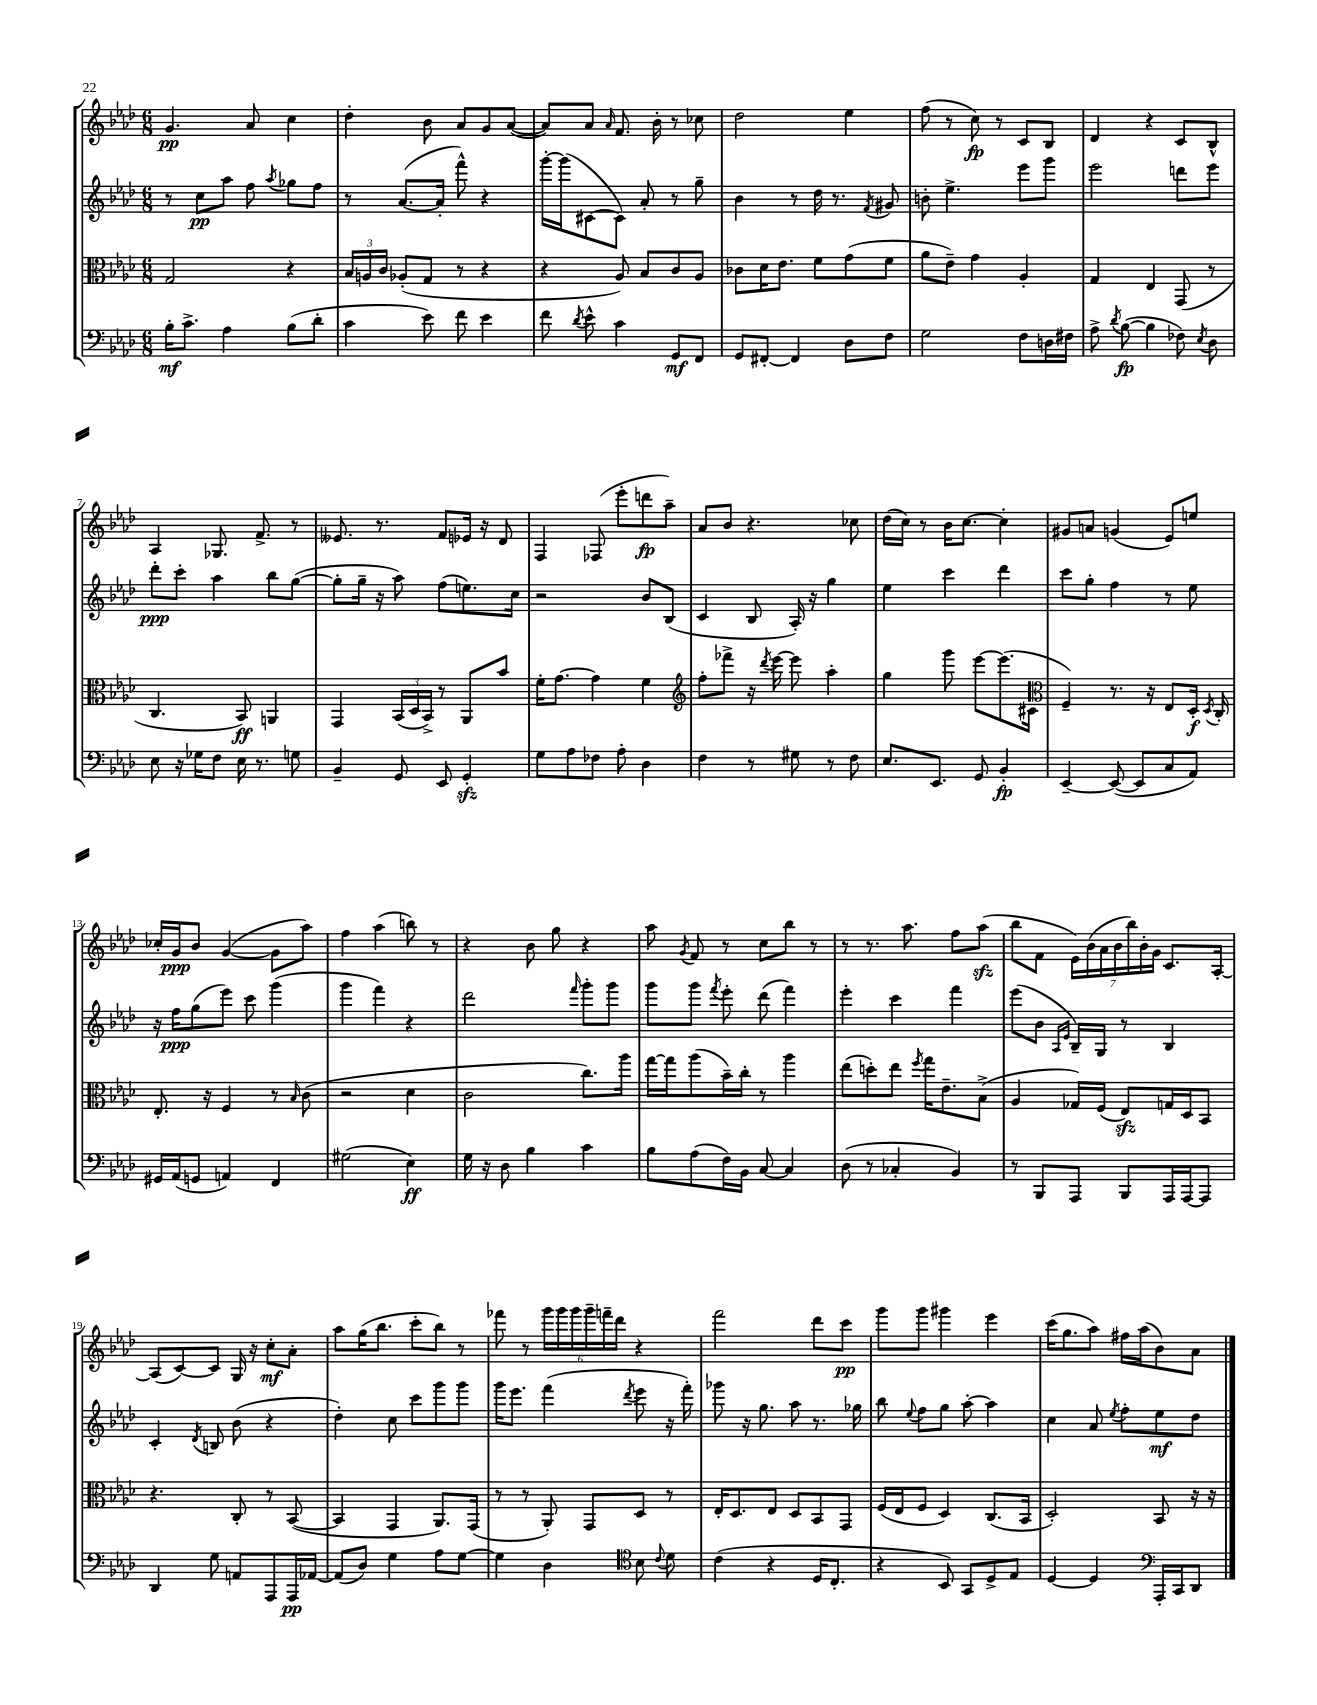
<<
\new StaffGroup <<
\new Staff = "s0" {
    \clef treble \key aes \major \numericTimeSignature \time 6/8
    \autoBeamOff g'4.\pp aes'8 c''4 |
    des''4-. bes'8 aes'8[ g'8 aes'8]~( |
    aes'8[) aes'8] \grace { aes'16 } f'8. bes'16-. r8 ces''8 |
    des''2 ees''4 |
    f''8( r8 c''8\fp) r8 c'8[ bes8] |
    des'4 r4 c'8[ bes8]-^ |
    aes4 ges8. f'8.-> r8 |
    eeses'8. r8. f'8[ ees'16] r16 des'8 |
    f4 fes8( ees'''8[-. d'''8\fp aes''8]--) |
    aes'8[ bes'8] r4. ces''8 |
    des''16[( c''16]) r8 bes'16[ c''8.]~ c''4-. |
    gis'8[ a'8] g'4( ees'8[) e''8] |
    ces''16[-. g'16\ppp bes'8] g'4~( g'8[ aes''8]) |
    f''4 aes''4( b''8) r8 |
    r4 bes'8 g''8 r4 |
    aes''8 \acciaccatura { g'8 } f'8 r8 c''8[ bes''8] r8 |
    r8 r8. aes''8. f''8[ aes''8]\sfz( |
    bes''8[ f'8] \tuplet 7/4 { ees'16[) bes'16( aes'16 bes'16 bes''16) bes'16-. g'16] } c'8.[ aes16]~-. |
    aes8[( c'8~) c'8] g16 r16 c''8[-.\mf aes'8]-. |
    aes''8[ g''16( bes''8.] c'''8[-. bes''8]) r8 |
    fes'''8 r8 \tuplet 6/4 { g'''16[ g'''16 g'''16 g'''16-- f'''16-- des'''16] } r4 |
    f'''2 des'''8[ c'''8]\pp |
    g'''8[ g'''8] gis'''4 ees'''4 |
    c'''16[( g''8. aes''8]) fis''16[ aes''16( bes'8) aes'8] \bar "|." |
}
\new Staff = "s1" {
    \clef treble \key aes \major \numericTimeSignature \time 6/8
    \autoBeamOff r8 c''8[\pp aes''8] f''8 \acciaccatura { aes''8 } ges''8[ f''8] |
    r8 aes'8.[~( aes'16]-. f'''8-^) r4 |
    g'''16[~-. g'''16( cis'8~ cis'8]) aes'8-. r8 g''8-- |
    bes'4 r8 des''16 r8. \acciaccatura { f'8 } gis'8 |
    b'8-. ees''4.-> ees'''8[ g'''8] |
    ees'''2 d'''8[ ees'''8] |
    des'''8[-.\ppp c'''8]-. aes''4 bes''8[ g''8]~( |
    g''8[-. g''16]-- r16 aes''8) f''8[( e''8.) c''16] |
    r2 bes'8[ bes8]( |
    c'4 bes8 aes16-.) r16 g''4 |
    ees''4 c'''4 des'''4 |
    c'''8[ g''8]-. f''4 r8 ees''8 |
    r16 f''16[\ppp g''8( ees'''8]) c'''8 g'''4( |
    g'''4 f'''4) r4 |
    des'''2 \grace { f'''16 } g'''8[-. g'''8] |
    g'''8[ g'''8] \acciaccatura { f'''8 } ees'''8-. des'''8( f'''4) |
    ees'''4-. c'''4 f'''4 |
    ees'''8[( bes'8] \grace { aes16[ ees'16] } bes16[--) g16] r8 bes4 |
    c'4-. \acciaccatura { des'8 } b8 bes'8( r4 |
    des''4-.) c''8 c'''8[ g'''8 g'''8] |
    g'''16[ ees'''8.] f'''4( \acciaccatura { des'''8 } ees'''8 r16 f'''16-.) |
    ges'''8 r16 g''8. aes''8 r8. ges''16 |
    bes''8 \appoggiatura { ees''8 } f''8[ g''8] aes''8~-. aes''4 |
    c''4 aes'8 \acciaccatura { ees''8 } f''8[-. ees''8\mf des''8] \bar "|." |
}
\new Staff = "s2" {
    \clef alto \key aes \major \numericTimeSignature \time 6/8
    \autoBeamOff g2 r4 |
    \tuplet 3/2 { bes16[ a16 c'16] } aes8[-.( g8] r8 r4 |
    r4 aes8) bes8[ c'8 aes8] |
    ces'8[ des'16 ees'8.] f'8[ g'8( f'8] |
    aes'8[ ees'8]--) g'4 aes4-. |
    g4 ees4 g,8( r8 |
    c4. bes,8\ff) a,4 |
    g,4 \tuplet 3/2 { bes,16[( des16 bes,16]->) } r8 aes,8[ bes'8] |
    f'16[-. g'8.]~ g'4 f'4 |
    \clef treble f''8[-. fes'''8]-> r16 \acciaccatura { des'''8 } ees'''16~ ees'''8 aes''4-. |
    g''4 g'''8 ees'''8[~ ees'''8.( cis'16] |
    \clef alto f4--) r8. r16 ees8[ des16]-.\f \acciaccatura { des8 } c16-. |
    ees8.-. r16 f4 r8 \grace { bes16 } c'8( |
    r2 des'4 |
    c'2 c''8.[) aes''16] |
    g''16[~ g''16 aes''8( bes'16--) c''16]-. r8 aes''4 |
    ees''8[( d''8-.) ees''8] \acciaccatura { f''8 } g''16[ ees'8.-- bes8]->( |
    aes4 ges16[) f16]( ees8[\sfz) g16 des16 bes,8] |
    r4. c8-. r8 bes,8~( |
    bes,4 g,4 aes,8.[) g,16]( |
    r8 r8 aes,8-.) g,8[ des8] r8 |
    ees16[-. des8. ees8] des8[ bes,8 g,8] |
    f16[( ees16 f8] des4) c8.[( bes,16] |
    des2-.) bes,8 r16 r16 \bar "|." |
}
\new Staff = "s3" {
    \clef bass \key aes \major \numericTimeSignature \time 6/8
    \autoBeamOff bes16[-.\mf c'8.]-> aes4 bes8[( des'8]-. |
    c'4 ees'8) f'8 ees'4 |
    f'8 \acciaccatura { des'8 } ees'8-^ c'4 g,8[\mf f,8] |
    g,8[ fis,8]~-. fis,4 des8[ f8] |
    g2 f8[ d16 fis16] |
    aes8-> \acciaccatura { des'8 } bes8~\fp( bes4 fes8) \acciaccatura { ees8 } des8 |
    ees8 r16 ges16[ f8] ees16 r8. g8 |
    bes,4-- g,8 ees,8 g,4-.\sfz |
    g8[ aes8 fes8] aes8-. des4 |
    f4 r8 gis8 r8 f8 |
    ees8.[ ees,8.] g,8 bes,4-.\fp |
    ees,4~-- ees,8~( ees,8[ c8 aes,8]) |
    gis,16[ aes,16( g,8] a,4) f,4 |
    gis2( ees4\ff) |
    g16 r16 des8 bes4 c'4 |
    bes8[ aes8( f16) bes,16] c8~ c4 |
    des8( r8 ces4-. bes,4) |
    r8 bes,,8[ aes,,8] bes,,8[ aes,,16 aes,,16~ aes,,8] |
    des,4 g8 a,8[ aes,,8 aes,,16\pp aes,16]~ |
    aes,8[( des8]) g4 aes8[ g8]~ |
    g4 des4 \clef tenor bes8 \appoggiatura { c'8 } des'8 |
    c'4( r4 des16[ c8.]-. |
    r4 bes,8) g,8[ des8-> ees8] |
    des4~ des4 \clef bass aes,,16[-. c,16 des,8] \bar "|." |
}
>>
>>
